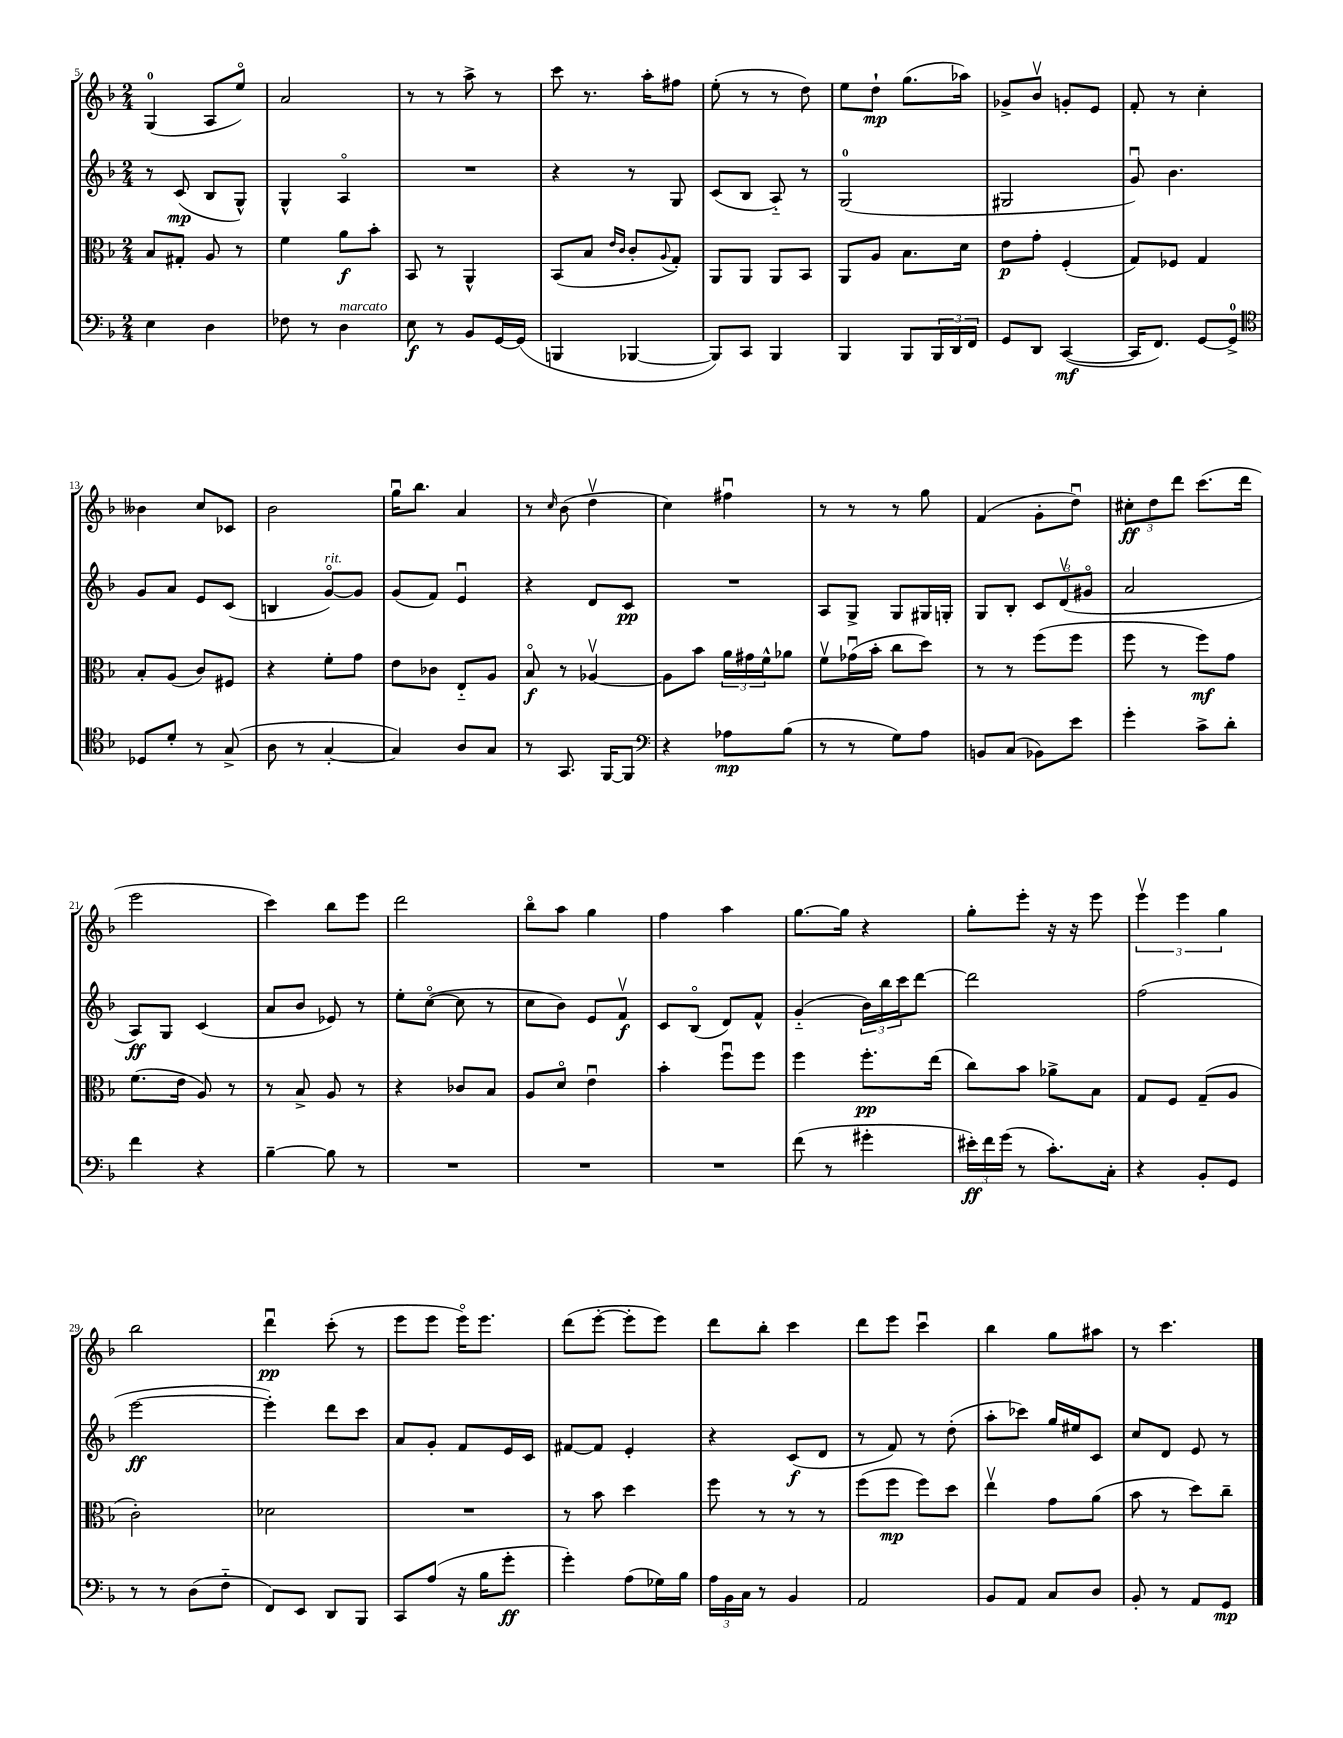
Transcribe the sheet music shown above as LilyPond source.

<<
\new StaffGroup <<
\new Staff = "s0" {
    \clef treble \key f \major \numericTimeSignature \time 2/4
    g4-0( a8 e''8\flageolet) |
    a'2 |
    r8 r8 a''8-> r8 |
    c'''8 r8. a''16-. fis''8 |
    e''8-.( r8 r8 d''8) |
    e''8 d''8-!\mp g''8.( aes''16) |
    ges'8-> bes'8\upbow g'8-. e'8 |
    f'8-. r8 c''4-. |
    beses'4 c''8 ces'8 |
    bes'2 |
    g''16\downbow bes''8. a'4 |
    r8 \grace { c''16 } bes'8( d''4\upbow |
    c''4) fis''4\downbow |
    r8 r8 r8 g''8 |
    f'4( g'8-. d''8\downbow) |
    \tuplet 3/2 { cis''8-.\ff d''8 d'''8 } c'''8.( d'''16 |
    e'''2 |
    c'''4) bes''8 e'''8 |
    d'''2 |
    bes''8\flageolet a''8 g''4 |
    f''4 a''4 |
    g''8.~ g''16 r4 |
    g''8-. e'''8-. r16 r16 e'''8 |
    \tuplet 3/2 { e'''4\upbow e'''4 g''4 } |
    bes''2 |
    d'''4\downbow\pp c'''8-.( r8 |
    e'''8 e'''8 e'''16\flageolet) e'''8. |
    d'''8( e'''8~-. e'''8-. e'''8) |
    d'''8 bes''8-. c'''4 |
    d'''8 e'''8 c'''4\downbow |
    bes''4 g''8 ais''8 |
    r8 c'''4. \bar "|." |
}
\new Staff = "s1" {
    \clef treble \key f \major \numericTimeSignature \time 2/4
    r8 c'8\mp( bes8 g8-^) |
    g4-^ a4\flageolet |
    R2 |
    r4 r8 g8 |
    c'8( bes8 a8-_) r8 |
    g2-0( |
    gis2 |
    g'8\downbow) bes'4. |
    g'8 a'8 e'8 c'8( |
    b4 g'8~\flageolet^\markup { \italic "rit." }) g'8 |
    g'8( f'8) e'4\downbow |
    r4 d'8 c'8\pp |
    R2 |
    a8 g8-> g8 gis16 g16-. |
    g8 bes8-. \tuplet 3/2 { c'8 d'8\upbow( gis'8\flageolet } |
    a'2 |
    a8\ff) g8 c'4( |
    a'8 bes'8 ees'8) r8 |
    e''8-. c''8~\flageolet( c''8 r8 |
    c''8 bes'8) e'8 f'8\upbow\f |
    c'8 bes8\flageolet( d'8) f'8-^ |
    g'4-_( \tuplet 3/2 { bes'16) bes''16 c'''16 } d'''8~ |
    d'''2 |
    f''2( |
    e'''2~\ff |
    e'''4-.) d'''8 c'''8 |
    a'8 g'8-. f'8 e'16 c'16 |
    fis'8~ fis'8 e'4-. |
    r4 c'8\f( d'8 |
    r8 f'8) r8 d''8-.( |
    a''8-. ces'''8) g''16 eis''16 c'8 |
    c''8 d'8 e'8 r8 \bar "|." |
}
\new Staff = "s2" {
    \clef alto \key f \major \numericTimeSignature \time 2/4
    bes8 gis8-. a8 r8 |
    f'4 a'8\f bes'8-. |
    bes,8 r8 a,4-^ |
    bes,8( bes8 \grace { e'16 c'16 } c'8-. \appoggiatura { a8 } g8-.) |
    a,8 a,8 a,8 bes,8 |
    a,8 a8 bes8. d'16 |
    e'8\p g'8-. f4-.( |
    g8) fes8 g4 |
    bes8-. a8( c'8) fis8 |
    r4 f'8-. g'8 |
    e'8 ces'8 e8-_ a8 |
    bes8\flageolet\f r8 aes4~\upbow |
    aes8 bes'8 \tuplet 3/2 { a'16 gis'16 f'16-^ } aes'8 |
    f'8\upbow ges'16\downbow( bes'16-. c''8 d''8) |
    r8 r8 f''8( f''8 |
    f''8 r8 f''8\mf) g'8 |
    f'8.( e'16 a8) r8 |
    r8 bes8-> a8 r8 |
    r4 ces'8 bes8 |
    a8 d'8\flageolet e'4\downbow |
    bes'4-. f''8\downbow f''8 |
    f''4 f''8.-.\pp e''16( |
    c''8) bes'8 aes'8-> bes8 |
    g8 f8 g8--( a8 |
    c'2-.) |
    des'2 |
    R2 |
    r8 bes'8 d''4 |
    f''8 r8 r8 r8 |
    f''8( f''8\mp f''8) d''8 |
    e''4\upbow g'8 a'8( |
    bes'8 r8 d''8) c''8-- \bar "|." |
}
\new Staff = "s3" {
    \clef bass \key f \major \numericTimeSignature \time 2/4
    e4 d4 |
    fes8 r8 d4^\markup { \italic "marcato" } |
    e8\f r8 bes,8 g,16~ g,16( |
    b,,4 bes,,4~ |
    bes,,8) c,8 bes,,4 |
    bes,,4 bes,,8 \tuplet 3/2 { bes,,16 d,16 f,16 } |
    g,8 d,8 c,4~\mf( |
    c,16 f,8.) g,8~ g,8-0-> |
    \clef tenor des8 d'8-. r8 g8->( |
    a8 r8 g4~-. |
    g4) a8 g8 |
    r8 g,8. f,16~ f,8 |
    \clef bass r4 aes8\mp bes8( |
    r8 r8 g8) a8 |
    b,8 c8( bes,8) e'8 |
    g'4-. c'8-> d'8-. |
    f'4 r4 |
    bes4~-- bes8 r8 |
    R2 |
    R2 |
    R2 |
    f'8( r8 gis'4-. |
    \tuplet 3/2 { eis'16-.\ff) f'16 g'16( } r8 c'8.-.) c16-. |
    r4 bes,8-. g,8 |
    r8 r8 d8( f8-_ |
    f,8) e,8 d,8 bes,,8 |
    c,8 a8( r16 bes16 g'8-.\ff |
    g'4-.) a8( ges16) bes16 |
    \tuplet 3/2 { a16 bes,16 c16 } r8 bes,4 |
    a,2 |
    bes,8 a,8 c8 d8 |
    bes,8-. r8 a,8 g,8\mp \bar "|." |
}
>>
>>
\layout { \context { \Score currentBarNumber = #5 } }
